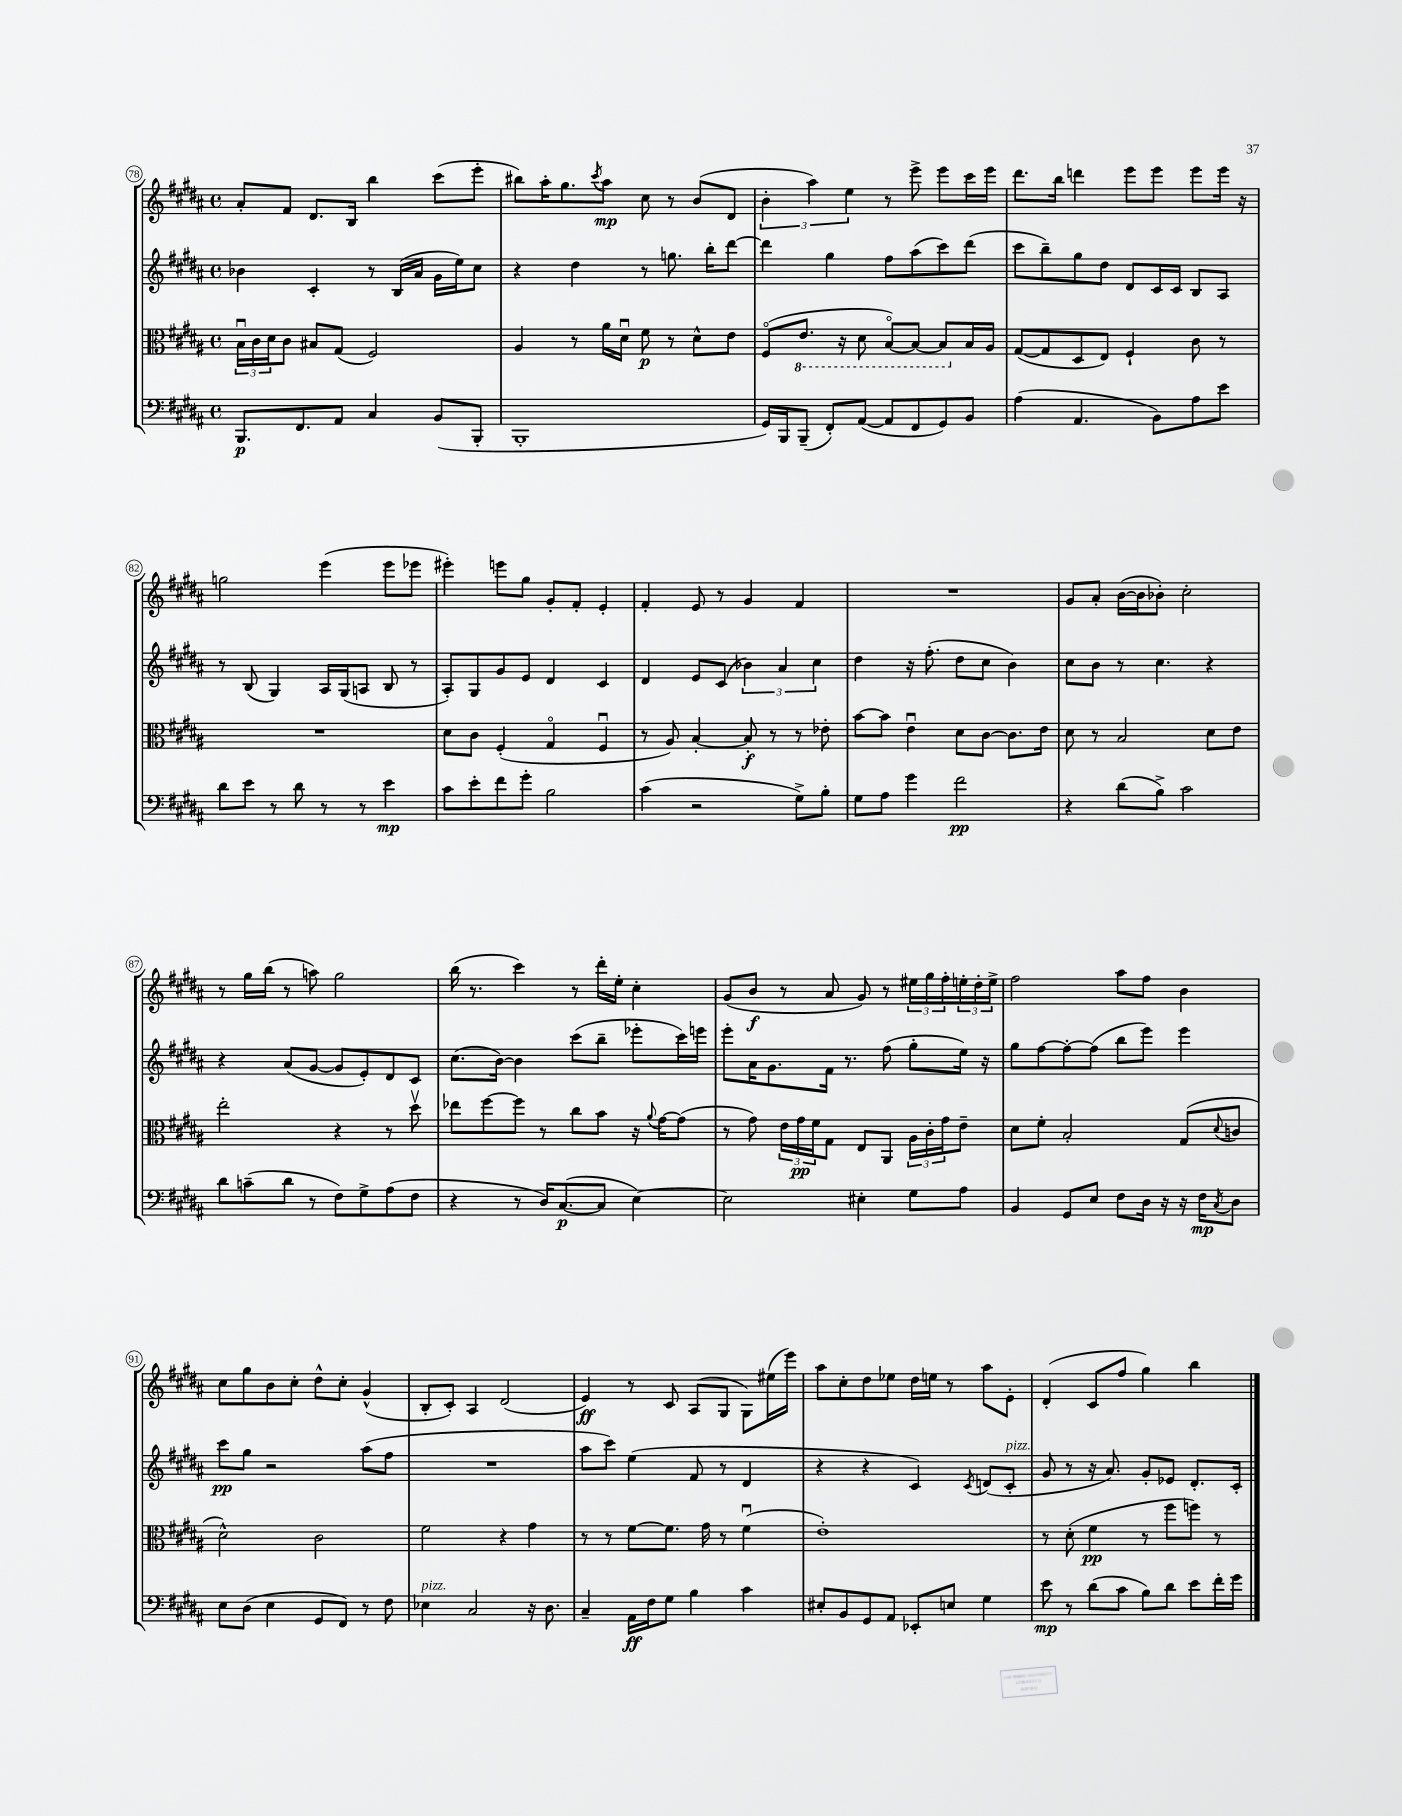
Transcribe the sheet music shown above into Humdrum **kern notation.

**kern	**kern	**kern	**kern
*staff4	*staff3	*staff2	*staff1
*clefF4	*clefC3	*clefG2	*clefG2
*k[f#c#g#d#a#]	*k[f#c#g#d#a#]	*k[f#c#g#d#a#]	*k[f#c#g#d#a#]
*M4/4	*M4/4	*M4/4	*M4/4
*met(c)	*met(c)	*met(c)	*met(c)
8.BBB	24Bu	4b-	8a#'
.	24c#	.	.
.	24d#	.	.
.	8c#	.	8f#
8.FF#	.	.	.
.	8B#	4c#'	8.d#
8AA#	(8G#	.	.
.	.	.	16B
4C#	2F#)	8r	4bb
.	.	(16B	.
.	.	16a#	.
(8BB	.	16g#	(8ccc#
.	.	16ee)	.
8BBB'	.	8cc#	8eee'
=	=	=	=
1BBB'	4A#	4r	8bb#)
.	.	.	16aa#'
.	.	.	8.gg#
.	8r	4dd#	.
.	.	.	8qccc#
.	16a#	.	8aa#
.	16d#u	.	.
.	8f#	8r	8cc#
.	8r	8.gg	8r
.	8d#^^	.	(8b
.	.	16bb'	.
.	8e	[8ddd#	8d#
=	=	=	=
16GG#)	(8F#o	4ddd#]	6b'
16BBB	.	.	.
(8BBB~	8.E	.	.
.	.	.	6aa#)
8FF#')	.	4gg#	.
.	16r	.	.
.	.	.	6ee
([8AA#	8D#	.	.
8AA#]	[8BBo)	8ff#	8r
8FF#	8BB_	(8aa#	8eee^
8GG#)	8BB]	8ccc#)	8eee
8BB	16B	(8ddd#	16ccc#
.	16A#	.	16eee
=	=	=	=
(4A#	([8G#	8ccc#	8.ddd#
.	8G#]	8bb~)	.
.	.	.	16bb
4.AA#	8D#	8gg#	4ddd
.	8E)	8dd#	.
.	4F#`	8d#	8eee
8BB)	.	16c#	8eee
.	.	16c#	.
8A#	8c#	8B	8eee
8e	8r	8A#	16eee
.	.	.	16r
=	=	=	=
8d#	1r	8r	2gg
8e	.	(8B	.
8r	.	4G#)	.
8d#	.	.	.
8r	.	16A#	(4eee
.	.	(16G#	.
8r	.	8A	.
4e	.	8B	8eee
.	.	8r	8eee-
=	=	=	=
8c#	8d#	8A#')	4eee#')
8e'	8c#	8G#	.
8f#	(4F#'	8g#	8eee
8g#'	.	8e	8gg#
2B	4G#o	4d#	8g#'
.	.	.	8f#'
.	4F#u	4c#	4e'
=	=	=	=
(4c#	8r	4d#	4f#'
.	8A#)	.	.
2r	[4B'	8e	8e
.	.	(8c#	8r
.	8B']	6b-)	4g#
.	8r	.	.
.	.	6a#	.
8G#^)	8r	.	4f#
.	.	6cc#	.
8B'	8e-'	.	.
=	=	=	=
8G#	[8b	4dd#	1r
8A#	8b]	.	.
4g#	4eu	16r	.
.	.	(8.ff#'	.
2f#	8d#	8dd#	.
.	[8c#	8cc#	.
.	8.c#]	4b)	.
.	16e	.	.
=	=	=	=
4r	8d#	8cc#	8g#
.	8r	8b	8a#'
(8d#	2B	8r	([16b
.	.	.	16b]
8B^)	.	4.cc#	8b-')
2c#	.	.	2cc#'
.	8d#	4r	.
.	8e	.	.
=	=	=	=
8d#	2ee'	4r	8r
(8c~	.	.	16gg#
.	.	.	(16bb
8d#	.	(8a#	8r
8r	.	[8g#	8aa)
8F#)	4r	8g#]	2gg#
8G#^	.	8e')	.
(8A#	8r	8d#	.
8F#	8dd#v	8c#	.
=	=	=	=
4r	8ee-	(8.cc#	(16bb
.	.	.	8.r
.	[8ff#	.	.
.	.	[16b)	.
8r	8ff#]	4b]	4ccc#)
16D#)	8r	.	.
([8.C#	.	.	.
.	8cc#	(8ccc#	8r
8C#]	8b	8bb~	16ddd#'
.	.	.	16ee'
[4E)	16r	8eee-'	4cc#'
.	8qqa#	.	.
.	[16g#	.	.
.	(8g#]	16ccc#)	.
.	.	16eee	.
=	=	=	=
2E]	8r	8eee'	(8g#
.	8g#)	16a#	8b
.	.	8.g#	.
.	24e	.	8r
.	24g#	.	.
.	24f#	.	.
.	8G#	16f#	8a#
.	.	8.r	.
4E#'	8E	.	8g#)
.	8AA#	(8ff#	8r
8G#	24A#	8gg#'	24ee#
.	24c#'	.	24gg#
.	24g#	.	24ff#'
8A#	8e~	16ee)	24ee'
.	.	.	24dd#'
.	.	16r	.
.	.	.	24ee^
=	=	=	=
4BB	8d#	8gg#	2ff#
.	8f#'	[8ff#	.
8GG#	2B'	8ff#'_	.
8E	.	(8ff#]	.
8F#	.	8bb	8aa#
16D#	.	8eee)	8ff#
16r	.	.	.
16r	(8G#	4eee	4b
16F#	.	.	.
8qC#	8qqd#	.	.
8D#	8c	.	.
=	=	=	=
8E	2d#^^)	8ccc#	8cc#
(8D#	.	8gg#	8gg#
4E	.	2r	8b
.	.	.	8cc#'
8GG#	2c#	.	8dd#^^
8FF#)	.	.	8cc#'
8r	.	(8aa#	(4g#^^
8F#	.	8ff#	.
=	=	=	=
4E-	2f#	1r	8B'
.	.	.	8c#')
2C#	.	.	4A#
.	4r	.	(2d#
16r	4g#	.	.
8.D#	.	.	.
=	=	=	=
4C#~	8r	8aa#	4e)
.	8r	8ccc#)	.
16AA#	[8f#	(4ee	8r
16F#	.	.	.
8G#	8.f#]	.	8c#
4B	.	8f#	(8A#
.	16g#	.	.
.	8r	8r	8G#
4c#	(4f#u	4d#	8G#)
.	.	.	(16ee#
.	.	.	16eee)
=	=	=	=
8E#'	1e')	4r	8aa#
8BB	.	.	8cc#'
8GG#	.	4r	8dd#
8AA#	.	.	8ee-
8EE-'	.	4c#)	16dd#
.	.	.	16ee
8E	.	.	8r
.	.	8qc#	.
4G#	.	(8d	8aa#
.	.	8c#'	8e'
=	=	=	=
8e	8r	8g#	(4d#'
8r	(8d#'	8r	.
(8d#	4f#	16r	8c#
.	.	8.a#)	.
8c#	.	.	8ff#
8B)	8r	8g#'	4gg#)
8d#	8ff#	8e-	.
8e	8ff)	8.d#'	4bb
16f#'	8r	.	.
16g#	.	16c#'	.
==	==	==	==
*-	*-	*-	*-
